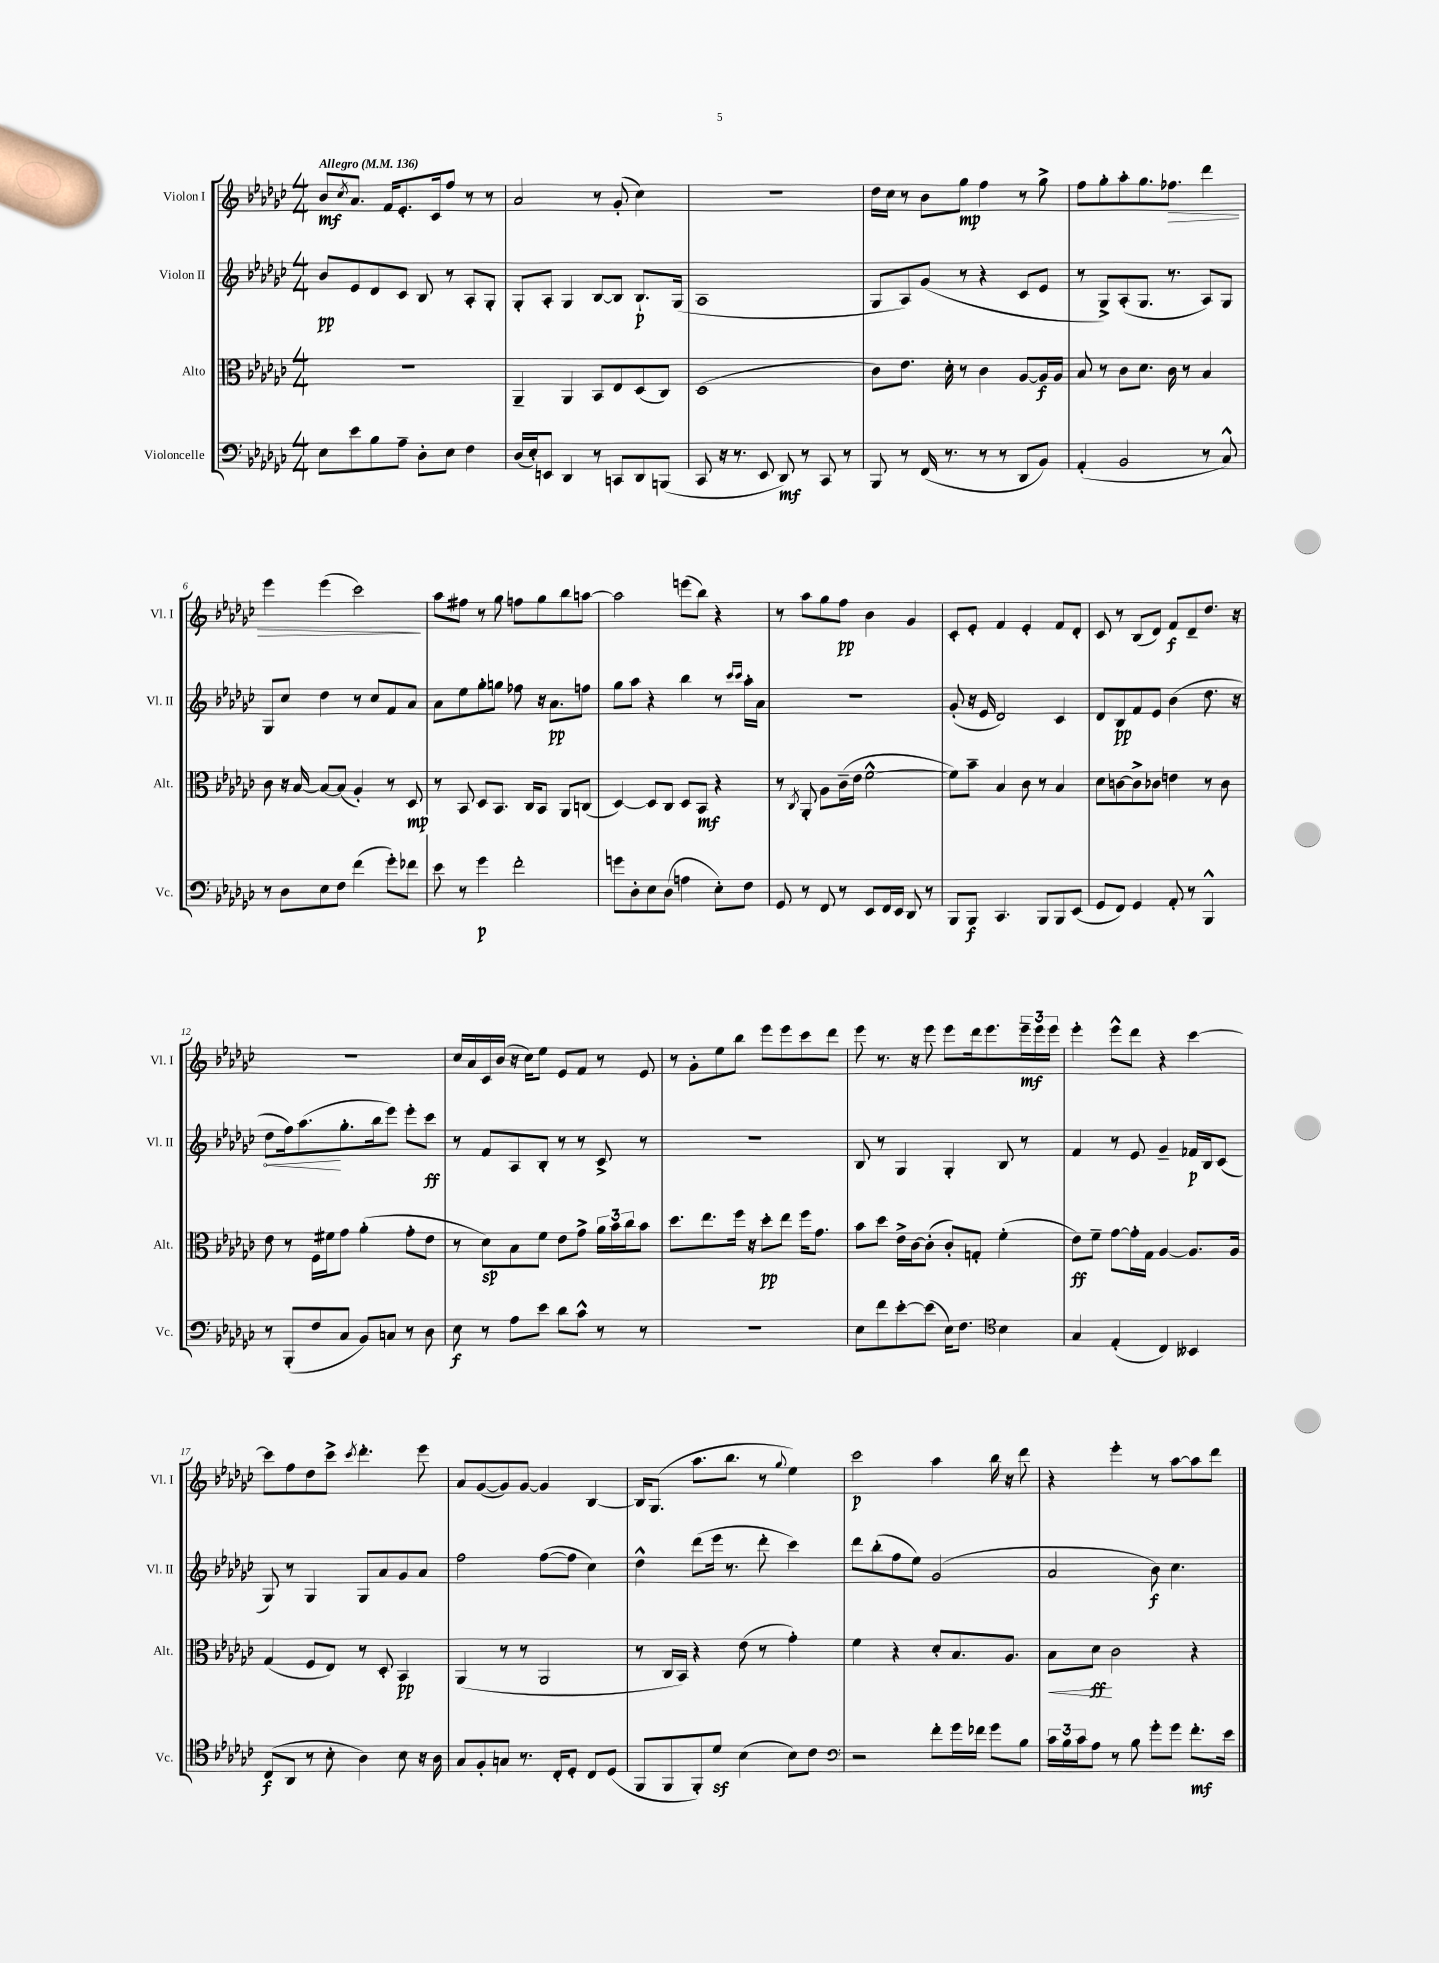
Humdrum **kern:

**kern	**kern	**kern	**kern
*staff4	*staff3	*staff2	*staff1
*clefF4	*clefC3	*clefG2	*clefG2
*k[b-e-a-d-g-c-]	*k[b-e-a-d-g-c-]	*k[b-e-a-d-g-c-]	*k[b-e-a-d-g-c-]
*M4/4	*M4/4	*M4/4	*M4/4
*MM136	*MM136	*MM136	*MM136
8E-\L	1r	8b-/L	8b-/L
.	.	.	8qcc-/
8e-\	.	8e-/	8.a-/J
8B-\	.	8d-/	.
.	.	.	16f/LK
8A-~\J	.	8c-/J	8.e-'/
8D-'\L	.	8B-/	.
.	.	.	16c-/k
8E-\J	.	8r	8ff/J
4F\	.	8A-'/L	8r
.	.	8G-'/J	8r
=	=	=	=
(16D-/LL	4AA-~/	8G-'/L	2a-/
16E-'/J)	.	.	.
8EE/J	.	8A-'/J	.
4DD-/	4AA-/	4G-/	.
8r	8BB-/L	[8B-/L	8r
8CC/L	8E-/	8B-/]J	(8g-'/
8DD-/	(8D-/	8.B-`/L	4cc-\)
(8BBB/J	8C-/J)	.	.
.	.	(16G-/Jk	.
=	=	=	=
8CC-/	(1D-	1A-	1r
16r	.	.	.
8.r	.	.	.
8EE-/	.	.	.
8DD-/)	.	.	.
8r	.	.	.
8CC-/	.	.	.
8r	.	.	.
=	=	=	=
8BBB-/	8c-\L)	8G-/L	16dd-\LL
.	.	.	16cc-\JJ
8r	8.e-\J	8A-/)	8r
(16FF/	.	(8g-/J	8b-\L
8.r	16d-'\	.	.
.	8r	8r	8gg-\J
8r	4c-\	4r	4ff\
8r	.	.	.
8DD-/L	[8A-/L	8c-/L	8r
8BB-/J)	16A-/]L	8e-/J	8gg-^\
.	16A-/JJ	.	.
=	=	=	=
(4AA-'/	8B-/	8r	8ff\L
.	8r	8G-^/L)	8gg-'\
2BB-/	8c-\L	(8A-'/	8aa-'\
.	8.d-\J	8.G-/J	8.gg-\
.	16c-\	8.r	8.ff-\J
.	8r	.	.
8r	4B-/	8A-/L)	4ddd-\
8C-^^/)	.	8G-/J	.
=	=	=	=
8r	8c-\	8G-/L	4eee-\
8D-\L	16r	8cc-/J	.
.	[16B-/	.	.
8E-\	8B-/_L	4dd-\	(4eee-\
8F\J	(8B-/]J	.	.
(4f\	4A-'/)	8r	2ccc-\)
.	.	8cc-/L	.
8g-'\L)	8r	8f/	.
8f-\J	8D-/	8a-/J	.
=	=	=	=
8e-\	8r	8a-\L	8aa-\L
8r	8BB-/	8ee-\	8ff#\J
4g-\	8D-/L	8gg-'\	8r
.	8.BB-/J	8gg\J	8gg-\
2f'\	.	8ff-\	8ff\L
.	16C-/LK	.	.
.	8BB-/J	16r	8gg-\
.	.	8.a-\L	.
.	8AA-/L	.	8bb-\
.	(8C/J	8ff\J	[8aa\J
=	=	=	=
8g\L	[4D-/)	8gg-\L	2aa\]
8D-'\	.	8aa-\J	.
8E-\	8D-/]L	4r	.
(8D-\J	8C-/J	.	.
4A\	8D-/L	4bb-\	(8eee\L
.	8BB-/J	.	8bb-\J)
8E-'\L)	4r	8r	4r
.	.	16qqccc-/LL	.
.	.	16qqccc-/JJ	.
8F\J	.	16aa-'\LL	.
.	.	16a-\JJ	.
=	=	=	=
8GG-/	8r	1r	8r
.	8qC-/	.	.
8r	8AA-'/	.	8aa-\L
8FF/	8A-\L	.	8gg-\
8r	(16c-~\L	.	8ff\J
.	16e-\JJ	.	.
8EE-/L	[2f^^\	.	4b-\
16FF/L	.	.	.
16EE-/JJ	.	.	.
8DD-/	.	.	4g-/
8r	.	.	.
=	=	=	=
8BBB-/L	8f\]L)	(8g-'/	8c-'/L
8BBB-/J	8b-~\J	16r	8e-'/J
.	.	16e-/	.
4.CC-/	4B-/	2d-/)	4f/
.	8c-\	.	4e-'/
8BBB-/L	8r	.	.
8BBB-/	4B-/	4c-/	8f/L
(8EE-/J	.	.	8d-'/J
=	=	=	=
8GG-/L	8d-\L	8d-/L	8c-/
8FF/J)	[8c\	8B-/	8r
4GG-/	8c^\]	8f/	(8B-/L
.	8c-\J	8e-/J	8d-/J)
8AA-'/	4e\	(4b-\	8f/L
8r	.	.	8d-~/
4BBB-^^/	8r	8.dd-\	8.dd-/J
.	8c-\	.	.
.	.	16r	16r
=	=	=	=
8r	8e-\	8dd-\L	1r
(8BBB-'/L	8r	16ff\k)	.
.	.	(8.aa-\	.
8F/	16F\LL	.	.
.	16f#\J	.	.
8C-/J	8g-\J	8.gg-'\	.
8BB-/L)	(4a-'\	.	.
.	.	16bb-\k	.
8C/J	.	8eee-\J)	.
8r	8g-'\L	8eee-'\L	.
8D-\	8e-\J	8ccc-\J	.
=	=	=	=
8E-\	8r	8r	16cc-/LL
.	.	.	16a-/
8r	8d-\L)	8f/L	16c-/
.	.	.	(16b-/JJ
8A-\L	8B-\	8A-/	16r
.	.	.	16cc-\LK)
8e-\J	8f\J	8B-'/J	8ee-\J
8d-\L	8e-\L	8r	8e-/L
8c-^^\J	8g-^\J	8r	8f/J
8r	24a-\LL	8c-^/	8r
.	24b-\	.	.
.	24cc-\J	.	.
8r	8b-\J	8r	8e-/
=	=	=	=
1r	8.dd-\L	1r	8r
.	.	.	8g-'\L
.	8.ee-\	.	.
.	.	.	8ee-\
.	16ff\Jk	.	8bb-\J
.	16r	.	.
.	8dd-'\L	.	8eee-\L
.	8ee-\J	.	8eee-\
.	16ff\LK	.	8ccc-\
.	8.g-\J	.	.
.	.	.	8ddd-\J
=	=	=	=
8E-\L	8b-\L	8B-/	8eee-\
8f\	8dd-\J	8r	8.r
[8e-'\	16e-^\LL	4G-/	.
.	[16c-\J	.	16r
(8e-\]J	(8c-'\]J	.	8eee-\
16E-\LK)	8c-'/L)	4G-'/	8eee-\L
8.F\J	.	.	.
.	8G'/J	.	16ddd-\k
.	.	.	8.eee-\
*clefC4	*	*	*
4B-\	(4f'\	8B-/	.
.	.	8r	24eee-~\L
.	.	.	24eee-\
.	.	.	24eee-\JJ
=	=	=	=
4G-/	8e-\L)	4f/	4eee-'\
.	8f~\J	.	.
(4E-'/	[8g-\L	8r	8eee-^^\L
.	16g-'\]L	8e-/	8ddd-\J
.	16G-\JJ	.	.
4C-/)	[4A-/	4g-~/	4r
4BB--/	8.A-/]L	16f-/LL	[4ccc-\
.	.	16B-/J	.
.	.	(8c-/J	.
.	16A-/Jk	.	.
=	=	=	=
(8C-/L	(4G-/	8G-/)	8ccc-\]L
8AA-/J	.	8r	8ff\
8r	8F/L	4G-/	8dd-\
8B-'\	8E-/J)	.	8ccc-^\J
.	.	.	8qccc-/
4A-\)	8r	8G-/L	4.ddd-'\
.	8D-'/	8a-/	.
8B-\	4BB-/	8g-/	.
16r	.	8a-/J	8eee-\
16A-\	.	.	.
=	=	=	=
8G-/L	(4AA-/	2ff\	8a-/L
8F'/	.	.	([8g-/
8G/J	8r	.	8g-/])
8.r	8r	.	[8g-/J
.	2AA-/	([8ff\L	4g-/]
16C-'/LK	.	.	.
8D-'/J	.	8ff\]J	.
8C-/L	.	4cc-\)	[4B-/
(8D-/J	.	.	.
=	=	=	=
8FF/L	8r	4dd-^^\	16B-/]LK
.	.	.	(8.G-/J
8FF/	16C-/LL	.	.
.	16BB-/JJ)	.	.
8FF'/)	4r	(8ddd-\L	8.aa-\L
8d-/J	.	16eee-\Jk	.
.	.	8.r	8.bb-\J
(4B-\	(8e-\	.	.
.	8r	8ddd-'\	8r
.	.	.	8qqgg-/
8B-\L)	4g-'\)	4ccc-\)	4ee-\)
8c-\J	.	.	.
=	=	=	=
*clefF4	*	*	*
2r	4f\	8ddd-\L	2ccc-\
.	.	(8bb-'\	.
.	4r	8ff\	.
.	.	8ee-\J)	.
8f'\L	8d-'/L	(2g-/	4aa-\
16g-\L	8.B-/	.	.
16f-\JJ	.	.	.
8g-\L	.	.	16bb-\
.	8.A-/J	.	16r
8B-\J	.	.	8ddd-\
=	=	=	=
24c-\LL	8B-\L	2a-/	4r
24B-\	.	.	.
24c-\J	.	.	.
8A-\J	8d-\J	.	.
8r	2c-\	.	4eee-'\
8B-\	.	.	.
8g-'\L	.	8b-\)	8r
8g-\J	.	4.cc-\	[8aa-\L
8.f'\L	4r	.	8aa-\]
.	.	.	8ddd-\J
16e-\Jk	.	.	.
==	==	==	==
*-	*-	*-	*-
